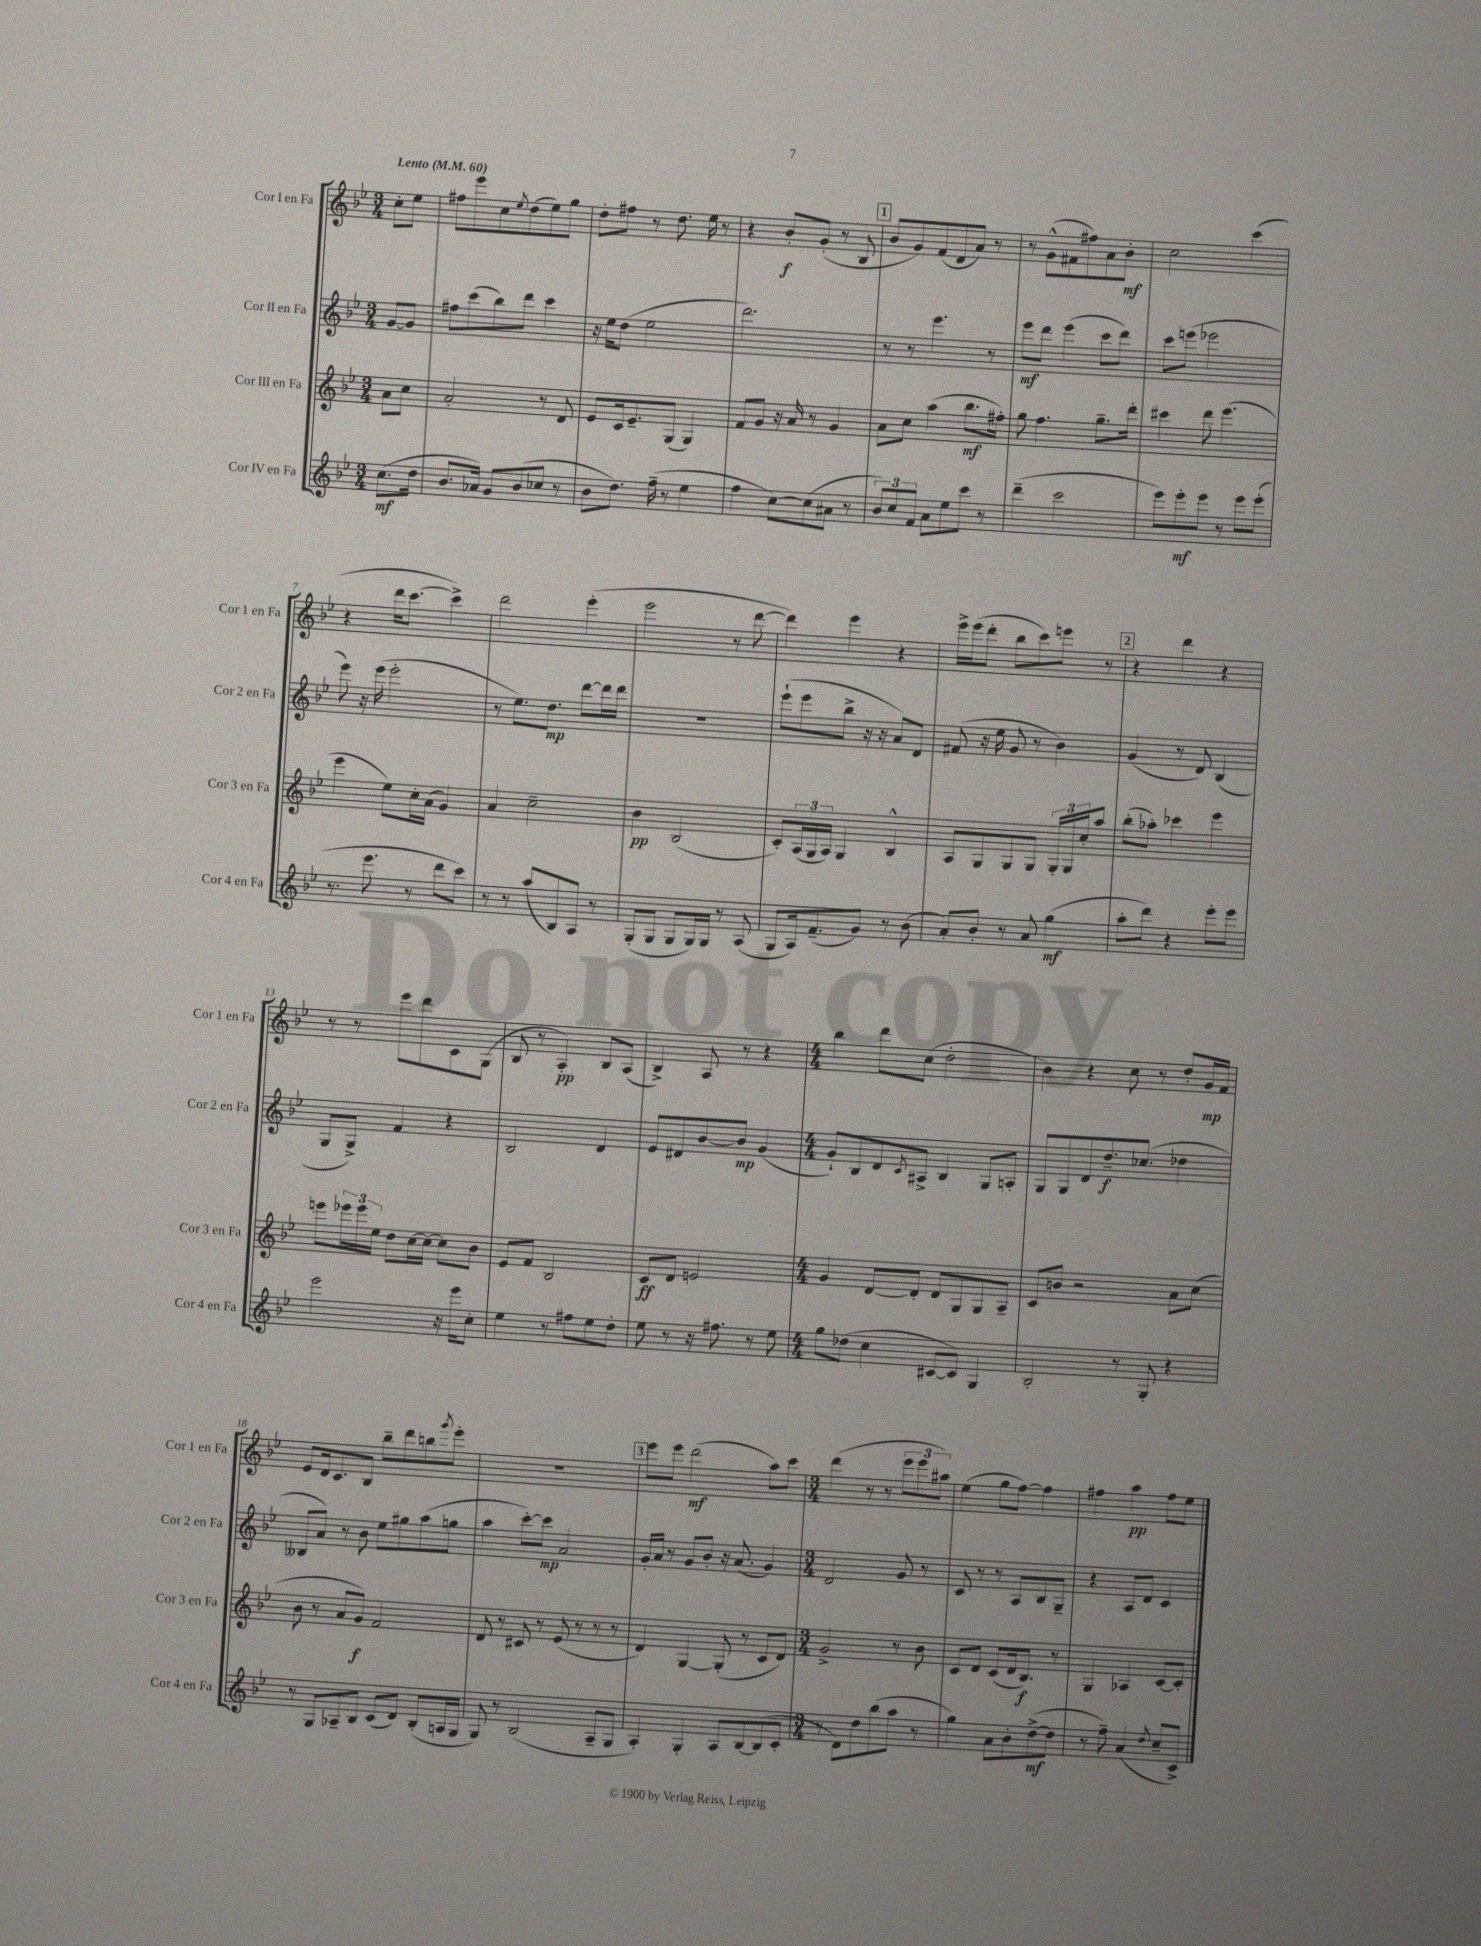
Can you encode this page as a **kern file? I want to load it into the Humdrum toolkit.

**kern	**dynam	**kern	**dynam	**kern	**dynam	**kern	**dynam
*part4	*part4	*part3	*part3	*part2	*part2	*part1	*part1
*staff4	*staff4	*staff3	*staff3	*staff2	*staff2	*staff1	*staff1
*I"Cor IV en Fa	*	*I"Cor III en Fa	*	*I"Cor II en Fa	*	*I"Cor I en Fa	*
*I'Cor 4 en Fa	*	*I'Cor 3 en Fa	*	*I'Cor 2 en Fa	*	*I'Cor 1 en Fa	*
*clefG2	*	*clefG2	*	*clefG2	*	*clefG2	*
*k[b-e-]	*	*k[b-e-]	*	*k[b-e-]	*	*k[b-e-]	*
*M3/4	*	*M3/4	*	*M3/4	*	*M3/4	*
*MM60	*	*MM60	*	*MM60	*	*MM60	*
=	=	=	=	=	=	=	=
!	!	!	!	!	!	!LO:TX:a:B:t=Lento	!
(8.cc\L	mf	8a\L	.	[8g/L	.	8cc'\L	.
.	.	8cc\J	.	8g/J]	.	8ee-\J	.
16dd\Jk	.	.	.	.	.	.	.
=1	=1	=1	=1	=1	=1	=1	=1
8.b-/L	.	2a'/	.	8ff#X\L	.	8ff#X\L	.
.	.	.	.	(8ccc\	.	8eee-\	.
16a-X/Jk)	.	.	.	.	.	.	.
8g/L	.	.	.	8bb-\)	.	8cc\	.
.	.	.	.	.	.	8qee-/	.
(8b-/	.	.	.	8ddd\J	.	(8dd\	.
8cc-X/J	.	8r	.	4ccc\	.	8ee-\)	.
8r	.	8d/	.	.	.	8gg\J	.
=2	=2	=2	=2	=2	=2	=2	=2
8b-\L	.	8e-/L	.	16r	.	8dd'\L	.
.	.	.	.	16ee-\KL	.	.	.
8.dd\J)	.	16c/k	.	(8dd\J	.	8ff#X\J	.
.	.	8.e-~/	.	.	.	.	.
.	.	.	.	2ee-\	.	8r	.
(16ff~\	.	.	.	.	.	.	.
8r	.	(8G/J	.	.	.	8.dd\	.
4ee-\	.	4G/)	.	.	.	.	.
.	.	.	.	.	.	16ee-\	.
.	.	.	.	.	.	8r	.
=3	=3	=3	=3	=3	=3	=3	=3
4ff\	.	8f/L	.	2.ddd\)	.	4r	.
.	.	8g/J	.	.	.	.	.
[8cc\L)	.	16r	.	.	.	8b-'/L	f
.	.	16a/	.	.	.	.	.
(8cc\]	.	8r	.	.	.	(8g'/J	.
8a#X\J	.	4g/	.	.	.	8r	.
8r	.	.	.	.	.	8B-/	.
!!LO:REH:place=s1:t=1
=4	=4	=4	=4	=4	=4	=4	=4
12b-/L)	.	8a\L	.	8r	.	8b-/L	.
12cc/	.	.	.	.	.	.	.
.	.	8cc\J	.	8r	.	8g/)	.
12f/J	.	.	.	.	.	.	.
8a\L	.	(4aa\	.	4.eee-\	.	(8f/	.
8ee-\	.	.	.	.	.	8d/	.
8ccc\J	.	8.bb-\L	mf	.	.	8a/J)	.
8r	.	.	.	8r	.	8r	.
.	.	16ff#X'\Jk)	.	.	.	.	.
=5	=5	=5	=5	=5	=5	=5	=5
(4ddd~\	.	8gg\	.	8eee-\L	mf	8r	.
.	.	4.ff\	.	8ddd\J	.	(8g^^\L	.
2ccc\	.	.	.	(4eee-\	.	8f#X\	.
.	.	.	.	.	.	8ff#X\)	.
.	.	8.gg~\L	.	8ccc\L	.	8a\	.
.	.	.	.	8ddd\J)	.	8b-'\J	mf
.	.	16ddd'\Jk	.	.	.	.	.
=6	=6	=6	=6	=6	=6	=6	=6
8eee-\L)	.	4ccc#X\	.	8ccc\L	.	2cc\	.
8eee-'\	mf	.	.	(8eeen\J	.	.	.
8eee-\J	.	8ddd\	.	2eee-X\	.	.	.
8r	.	(4.eee-\	.	.	.	.	.
8eee-\L	.	.	.	.	.	(4ccc\	.
(8eee-'\J	.	.	.	.	.	.	.
!!LO:LB:g=z
=7	=7	=7	=7	=7	=7	=7	=7
8.r	.	4eee-\	.	8eee-\)	.	4r	.
.	.	.	.	16r	.	.	.
8.eee-\	.	.	.	(16eee-\	.	.	.
.	.	8ee-\L)	.	2eee-'\	.	16ddd\KL	.
.	.	.	.	.	.	[8.ccc\J	.
8r	.	16cc'\L	.	.	.	.	.
.	.	(16a\JJ	.	.	.	.	.
8ddd\L	.	4g/)	.	.	.	4ccc^\])	.
8ccc\J)	.	.	.	.	.	.	.
=8	=8	=8	=8	=8	=8	=8	=8
8r	.	4a/	.	8r	.	2ddd\	.
8r	.	.	.	8.ee-\L)	.	.	.
(8aa/L	.	2cc~\	.	.	.	.	.
.	.	.	.	8.dd\J	mp	.	.
8B-/)	.	.	.	.	.	.	.
8A/J	.	.	.	[8ddd\L	.	(4eee-'\	.
8r	.	.	.	16ddd\L]	.	.	.
.	.	.	.	16ddd\JJ	.	.	.
=9	=9	=9	=9	=9	=9	=9	=9
(8G'/L	.	4b-\	pp	2.r	.	2eee-\	.
8G/J	.	.	.	.	.	.	.
8G/L	.	(2B-/	.	.	.	.	.
16G/L)	.	.	.	.	.	.	.
16G/JJ	.	.	.	.	.	.	.
8r	.	.	.	.	.	8r	.
(8A/	.	.	.	.	.	[8ddd\	.
=10	=10	=10	=10	=10	=10	=10	=10
8G/L	.	8c'/L)	.	(8eee-`\L	.	4ddd\])	.
16A/k)	.	(24A/L	.	8eee-\	.	.	.
.	.	24G/	.	.	.	.	.
(8.f~/	.	.	.	.	.	.	.
.	.	24A/JJ)	.	.	.	.	.
.	.	4G/	.	8bb-^\J	.	4eee-\	.
8g/J)	.	.	.	16r	.	.	.
.	.	.	.	16r	.	.	.
8r	.	4B-^^/	.	8a/L)	.	4r	.
(8b-\	.	.	.	8d/J	.	.	.
=11	=11	=11	=11	=11	=11	=11	=11
8a'/L)	.	8A/L	.	(8f#X/	.	16eee-^\LL	.
.	.	.	.	.	.	(16eee-\J	.
8b-'/J	.	8G/	.	16r	.	8ddd'\J	.
.	.	.	.	16ee-\	.	.	.
8r	.	8G/	.	8g/	.	8bb-\L	.
8a/	.	8G/J	.	8r	.	8ccc\)	.
(4gg\	mf	24G'/LL	.	4b-\)	.	8eeen\J	.
.	.	24G/	.	.	.	.	.
.	.	24cc'/J	.	.	.	.	.
.	.	8aa/J	.	.	.	8r	.
!!LO:REH:place=s1:t=2
=12	=12	=12	=12	=12	=12	=12	=12
8aa'\L	.	(8bb-'\L	.	(4g/	.	4r	.
8ddd\J)	.	8aa-X'\J)	.	.	.	.	.
4r	.	4ccc-X\	.	8r	.	4ddd\	.
.	.	.	.	8d/)	.	.	.
8eee-'\L	.	4eee-\	.	(4B-/	.	4r	.
8eee-\J	.	.	.	.	.	.	.
!!LO:LB:g=z
=13	=13	=13	=13	=13	=13	=13	=13
2eee-\	.	8eeen\L	.	8G/L	.	8r	.
.	.	24eee-X\L	.	8G^/J)	.	8r	.
.	.	24eee-\	.	.	.	.	.
.	.	24ee-\JJ	.	.	.	.	.
.	.	8dd\L	.	4f/	.	8eee-\L	.
.	.	[16cc\L	.	.	.	8ddd\	.
.	.	16cc\JJ_	.	.	.	.	.
16r	.	8cc\L]	.	4r	.	8c\	.
16eee-\KL	.	.	.	.	.	.	.
8cc'\J	.	8b-\J	.	.	.	(8G\J	.
=14	=14	=14	=14	=14	=14	=14	=14
4ee-\	.	8e-/L	.	2B-/	.	8B-/	.
.	.	8f/J	.	.	.	8r	.
8r	.	2B-/	.	.	.	4A'/)	pp
8ff#X\L	.	.	.	.	.	.	.
8ee-\	.	.	.	4d/	.	8B-/L	.
8dd'\J	.	.	.	.	.	(8A/J	.
=15	=15	=15	=15	=15	=15	=15	=15
8ee-\	.	8c/L	ff	8e-/L	.	4B-^/)	.
8r	.	8d/J	.	8d#X/	.	.	.
16r	.	2en/	.	[8b-/	.	8A/	.
8.ff#X\	.	.	.	.	.	.	.
.	.	.	.	8b-/J]	mp	8r	.
8r	.	.	.	(4g/	.	4r	.
8ee-\	.	.	.	.	.	.	.
=16	=16	=16	=16	=16	=16	=16	=16
*M4/4	*	*M4/4	*	*M4/4	*	*M4/4	*
8gg\L	.	4g/	.	8g`/L)	.	4bb-\	.
(8dd-X\J	.	.	.	8B-/	.	.	.
4cc\	.	[8d/L	.	8d/	.	8ddd\L	.
.	.	.	.	8qc/	.	.	.
.	.	8d'/J]	.	8A#X^/J	.	(8cc\J	.
[8c#X/L	.	8d/L	.	4B-/	.	2dd'\	.
8c#/J])	.	8G/	.	.	.	.	.
4G/	.	8G/	.	8G/L	.	.	.
.	.	8A~/J	.	8An'/J	.	.	.
=17	=17	=17	=17	=17	=17	=17	=17
2B-'/	.	8c/L	.	8G/L	.	4b-\)	.
.	.	8bn/J	.	8G/	.	.	.
.	.	2r	.	8d/	.	4r	.
.	.	.	.	8.dd~/	f	.	.
8r	.	.	.	.	.	8cc\	.
.	.	.	.	(8.cc-X/J	.	.	.
8G'/	.	.	.	.	.	8r	.
4r	.	8a\L	.	4dd-X\	.	8dd'/L	.
.	.	(8cc\J	.	.	.	16g/L	mp
.	.	.	.	.	.	16f/JJ	.
!!LO:LB:g=z
=18	=18	=18	=18	=18	=18	=18	=18
8r	.	8b-\	.	8B--X/L	.	8e-/L	.
8G/L	.	8r	.	8a/J)	.	16d/k	.
.	.	.	.	.	.	8.c/	.
8A-X~/	.	8a/L	.	8r	.	.	.
8B-/J	.	8g/J)	f	8b-\	.	8B-/J	.
(8c/L	.	2f/	.	8ee-\L	.	8bb-~\L	.
8d/J)	.	.	.	8gg#X\	.	8ddd\	.
(8B-'/L	.	.	.	(8aa\	.	8bbn\	.
.	.	.	.	.	.	8qggg/	.
16An/L	.	.	.	8ggn\J	.	8eee-'\J	.
16G/JJ	.	.	.	.	.	.	.
=19	=19	=19	=19	=19	=19	=19	=19
8G/)	.	8d/	.	4aa\	.	1r	.
8r	.	8r	.	.	.	.	.
(2B-/	.	8c#X/	.	[8ccc'\L)	.	.	.
.	.	8r	.	8ccc\J]	mp	.	.
.	.	(8e-/	.	2a/	.	.	.
.	.	8r	.	.	.	.	.
8A~/L	.	8r	.	.	.	.	.
8G/J	.	8r	.	.	.	.	.
!!LO:REH:place=s1:t=3
=20	=20	=20	=20	=20	=20	=20	=20
4A'/)	.	4d/)	.	16g'/LL	.	8eee-\L	.
.	.	.	.	16a/JJ	.	.	.
.	.	.	.	8r	.	8eee-\J	.
4G'/	.	[4G/	.	8g/L	.	(2ddd\	mf
.	.	.	.	8b-'/J	.	.	.
8A/L	.	(8G'/]	.	16r	.	.	.
.	.	.	.	(8.a/	.	.	.
[8B-/	.	8r	.	.	.	.	.
(8B-/]	.	8c/L	.	4g/)	.	8aa\L)	.
8c'/J	.	8d/J)	.	.	.	8ccc\J	.
=21	=21	=21	=21	=21	=21	=21	=21
*M3/4	*	*M3/4	*	*M3/4	*	*M3/4	*
8r	.	2g^/	.	2d/	.	(4ddd\	.
8d\L)	.	.	.	.	.	.	.
8dd\	.	.	.	.	.	8r	.
(8bb-\	.	.	.	.	.	8r	.
8aa\J	.	8r	.	8g/	.	12eee-\L	.
.	.	.	.	.	.	12eee-\	.
8r	.	8b-\	.	8r	.	.	.
.	.	.	.	.	.	12aa#X\J)	.
=22	=22	=22	=22	=22	=22	=22	=22
4gg\)	.	8c/L	.	8c/	.	(4ee-\	.
.	.	8d/J	.	8r	.	.	.
8a\L	.	(8c/L	.	8r	.	8gg\L	.
8b-'\	.	16d/k	.	8A/L	.	[8ff\J)	.
.	.	8.B-/J)	f	.	.	.	.
([8dd^\	mf	.	.	8B-/	.	4ff\]	.
8dd\J]	.	8r	.	8G~/J	.	.	.
=23	=23	=23	=23	=23	=23	=23	=23
8r	.	4G/	.	4r	.	4ff#X\	.
8ff~\)	.	.	.	.	.	.	.
(4a/	.	4A-X/	.	8A/L	.	4aa\	pp
.	.	.	.	8d/J	.	.	.
8qdd/	.	.	.	.	.	.	.
8cc~/L	.	[8c/L	.	4c/	.	8ff#\L	.
8c^/J)	.	8c'/J]	.	.	.	8ee-\J	.
==	==	==	==	==	==	==	==
*-	*-	*-	*-	*-	*-	*-	*-
